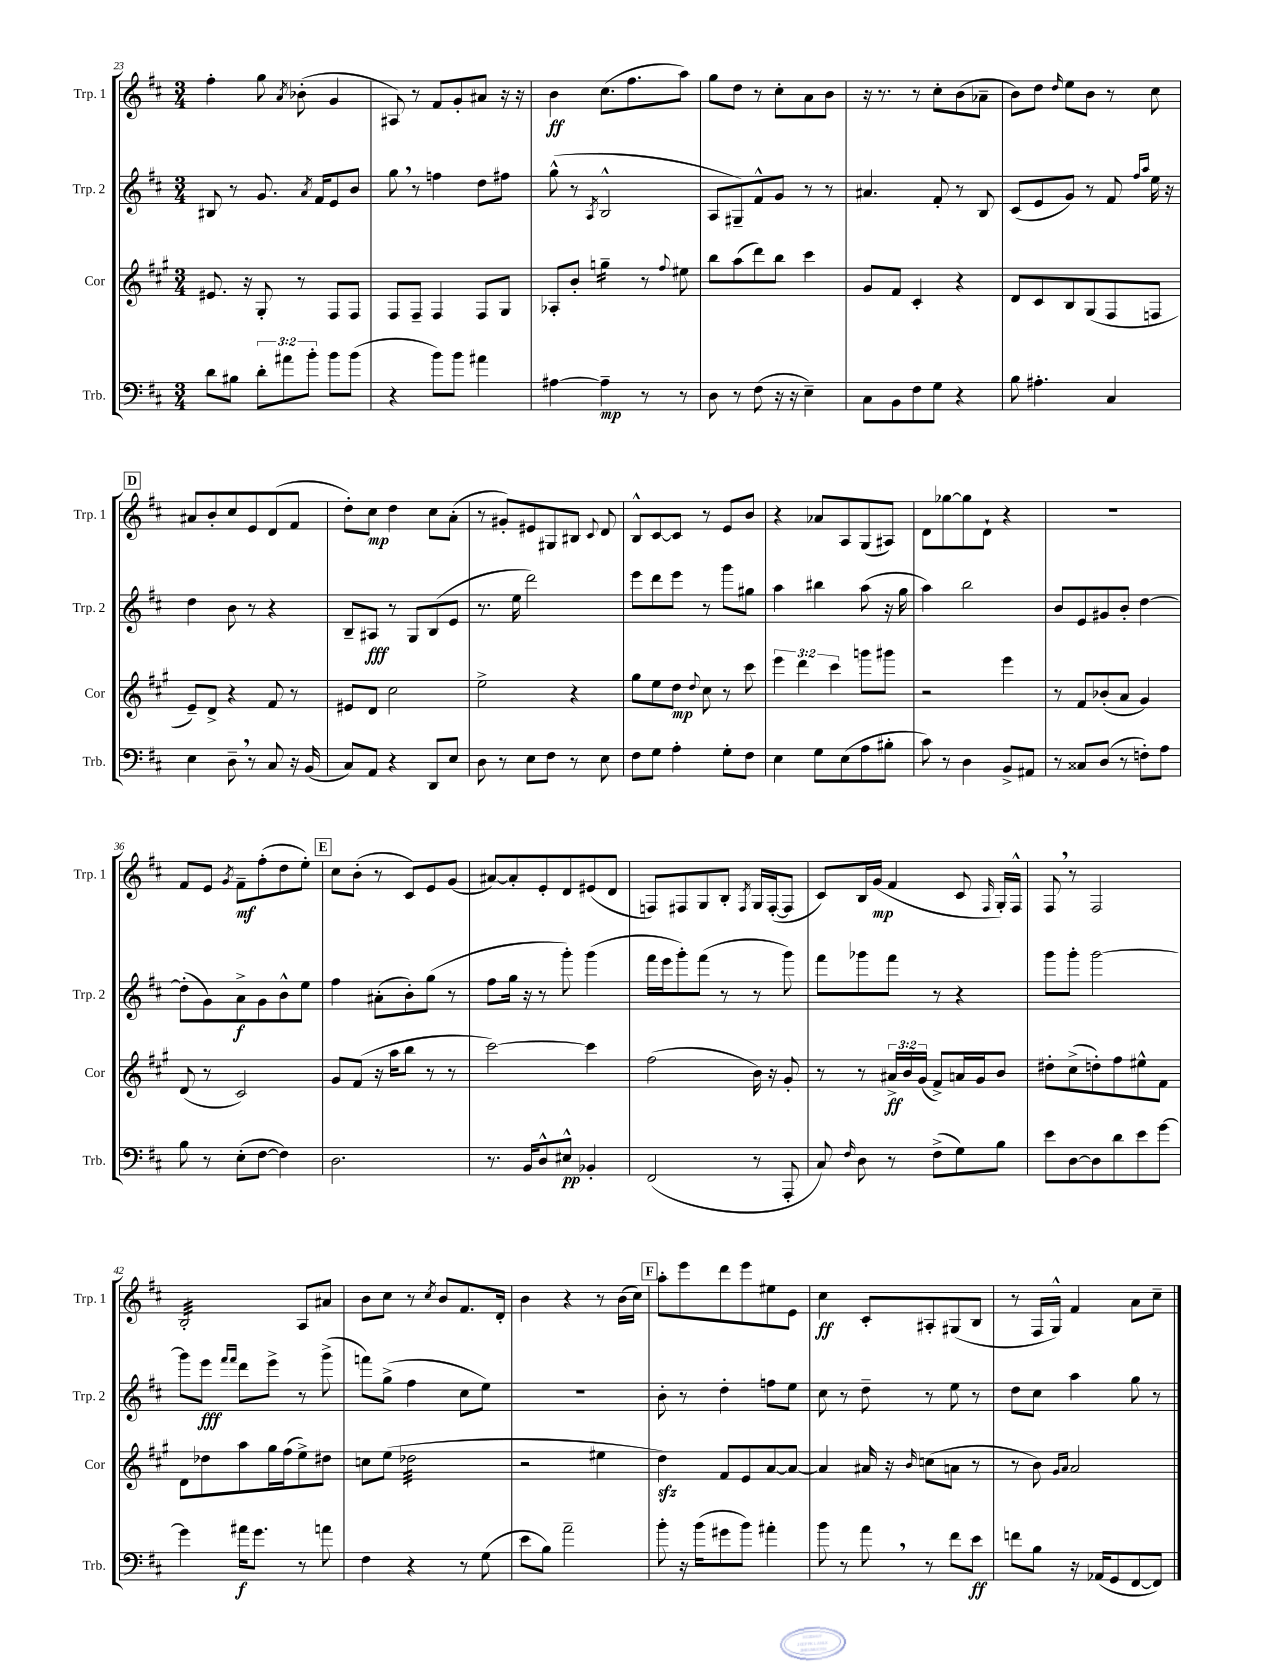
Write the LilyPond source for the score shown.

<<
\new StaffGroup <<
\new Staff = "s0" \with { instrumentName = "Trp. 1" shortInstrumentName = "Trp. 1" } {
    \clef treble \key d \major \numericTimeSignature \time 3/4
    \autoBeamOff fis''4-. g''8 \acciaccatura { a'8 } bes'8-.( g'4 |
    ais8) r8 fis'8[ g'8-. ais'8] r16 r16 |
    b'4\ff cis''8.[( fis''8. a''8]) |
    g''8[ d''8] r8 cis''8[-. a'8 b'8] |
    r16 r8. r8 cis''8[-. b'8( aes'8]-- |
    b'8[) d''8] \grace { d''16 } e''8[ b'8] r8 cis''8 |
    \mark \markup { \box "D" } ais'8[ b'8-. cis''8 e'8 d'8( fis'8] |
    d''8[-.) cis''8]\mp d''4 cis''8[ a'8]-.( |
    r8 gis'8[-.) eis'8 gis8 bis8] \appoggiatura { cis'8 } d'8 |
    b8[-^ cis'8~ cis'8] r8 e'8[ b'8] |
    r4 aes'8[ a8 g8( ais8]) |
    d'8[ ges''8~ ges''8 d'8]-! r4 |
    R2. |
    fis'8[ e'8] \acciaccatura { g'8 } fis'8[--\mf fis''8-.( d''8 e''8]-.) |
    \mark \markup { \box "E" } cis''8[ b'8]-.( r8 cis'8[) e'8 g'8]( |
    ais'8[~) ais'8-. e'8-. d'8 eis'8( d'8] |
    f8[) fis8 g8 b8]-. \acciaccatura { fis8 } g16[ fis16~-.( fis8] |
    cis'8[) b16 g'16]\mp( fis'4 cis'8 \grace { fis16 } g16[-.) fis16]-^ |
    fis8 \breathe r8 fis2 |
    b2:32-. a8[ ais'8] |
    b'8[ cis''8] r8 \acciaccatura { cis''8 } b'8[ fis'8. d'16]-. |
    b'4 r4 r8 b'16[( cis''16]) |
    \mark \markup { \box "F" } a''8[-. e'''8 d'''8 e'''8 eis''8 e'8] |
    cis''4\ff cis'8[-. ais8-. gis8( b8] |
    r8 fis16[ g16]-^) fis'4 a'8[ cis''8]-- \bar "|." |
}
\new Staff = "s1" \with { instrumentName = "Trp. 2" shortInstrumentName = "Trp. 2" } {
    \clef treble \key d \major \numericTimeSignature \time 3/4
    \autoBeamOff bis8 r8 g'8. \acciaccatura { a'8 } fis'16[ e'8 b'8] |
    g''8 \breathe r8 f''4 d''8[ fis''8] |
    g''8-^( r8 \acciaccatura { a8 } b2-^ |
    a8[ gis8--) fis'8-^ g'8] r8 r8 |
    ais'4. fis'8-. r8 b8 |
    cis'8[( e'8 g'8]) r8 fis'8 \grace { fis''16[ a''16] } e''16 r16 |
    \mark \markup { \box "D" } d''4 b'8 r8 r4 |
    b8[-- ais8]\fff r8 g8[ b8( e'8] |
    r8. e''16 d'''2) |
    e'''8[ d'''8 e'''8] r8 g'''8[ gis''8] |
    a''4 bis''4 a''8( r16 g''16 |
    a''4) b''2 |
    b'8[ e'8 gis'8 b'8]-. d''4~ |
    d''8[-.( g'8) a'8->\f g'8 b'8-^ e''8] |
    \mark \markup { \box "E" } fis''4 ais'8[-.( b'8-.) g''8]( r8 |
    fis''8[ g''16] r16 r8 g'''8-.) g'''4( |
    fis'''16[ e'''16 g'''8-.) fis'''8]( r8 r8 g'''8) |
    fis'''8[ ges'''8 fis'''8] r8 r4 |
    g'''8[ g'''8]-. g'''2~ |
    g'''8[ e'''8]\fff \grace { fis'''16[ fis'''16] } d'''8[ e'''8]-> r8 g'''8->( |
    f'''8[) g''8]->( fis''4 cis''8[ e''8]) |
    R2. |
    \mark \markup { \box "F" } b'8-. r8 d''4-. f''8[ e''8] |
    cis''8 r8 d''8-- r8 e''8 r8 |
    d''8[ cis''8] a''4 g''8 r8 \bar "|." |
}
\new Staff = "s2" \with { instrumentName = "Cor" shortInstrumentName = "Cor" } {
    \clef treble \key a \major \numericTimeSignature \time 3/4 \override Staff.TupletNumber.text = #tuplet-number::calc-fraction-text
    \autoBeamOff eis'8. r16 gis8-. r8 fis8[ fis8] |
    fis8[ fis8]-- fis4 fis8[ gis8] |
    aes8[-. b'8]-. g''4:16-- r8 \appoggiatura { fis''8 } eis''8 |
    b''8[ a''8( d'''8) b''8] cis'''4 |
    gis'8[ fis'8] cis'4-. r4 |
    d'8[ cis'8 b8 gis8( fis8 f8] |
    \mark \markup { \box "D" } e'8[--) d'8]-> r4 fis'8 r8 |
    eis'8[ d'8] cis''2 |
    e''2-> r4 |
    gis''8[ e''8 d''8]\mp \appoggiatura { d''8 } cis''8 r8 cis'''8 |
    \tuplet 3/2 { e'''4 d'''4 cis'''4 } g'''8[ gis'''8] |
    r2 e'''4 |
    r8 fis'8[ bes'8-.( a'8] gis'4) |
    d'8( r8 cis'2) |
    \mark \markup { \box "E" } gis'8[ fis'8]( r16 a''16[ b''8] r8 r8 |
    cis'''2~) cis'''4 |
    fis''2( b'16) r16 gis'8-. |
    r8 r8 \tuplet 3/2 { ais'16[->\ff b'16 gis'16]( } fis'8[->) a'16 gis'16 b'8] |
    dis''8[-. cis''8->( d''8-.) fis''8 eis''8-^ fis'8] |
    d'8[ des''8 a''8 gis''16 fis''16( e''8->) dis''8] |
    c''8[ e''8]( des''2:32 |
    r2 eis''4 |
    \mark \markup { \box "F" } d''4\sfz) fis'8[ e'8 a'8~ a'8]~ |
    a'4 ais'16 r16 \grace { b'16 } c''8[( a'8] r8 |
    r8 b'8) \grace { gis'16[ a'16] } a'2 \bar "|." |
}
\new Staff = "s3" \with { instrumentName = "Trb." shortInstrumentName = "Trb." } {
    \clef bass \key d \major \numericTimeSignature \time 3/4 \override Staff.TupletNumber.text = #tuplet-number::calc-fraction-text
    \autoBeamOff d'8[ bis8] \tuplet 3/2 { d'8[-. ais'8 b'8]-. } b'8[ b'8]( |
    r4 b'8[) b'8] ais'4 |
    ais4~ ais4--\mp r8 r8 |
    d8 r8 fis8( r16 r16 e4--) |
    cis8[ b,8 fis8 g8] r4 |
    b8 ais4.-. cis4 |
    \mark \markup { \box "D" } e4 d8-- \breathe r8 cis8 r16 b,16( |
    cis8[) a,8] r4 d,8[ e8] |
    d8 r8 e8[ fis8] r8 e8 |
    fis8[ g8] a4-. g8[-. fis8] |
    e4 g8[ e8( a8 bis8]-. |
    cis'8) r8 d4 b,8[-> ais,8] |
    r8 cisis8[ d8]( r8 f8[-.) a8] |
    b8 r8 e8[-.( fis8]~ fis4) |
    \mark \markup { \box "E" } d2. |
    r8. b,16[ d8-^ eis8]-^\pp bes,4-. |
    fis,2( r8 a,,8-. |
    cis8) \grace { fis16 } d8 r8 fis8[->( g8) b8] |
    e'8[ d8~ d8 d'8 e'8 g'8]~ |
    g'4 ais'16[\f g'8.] r8 a'8 |
    fis4 r4 r8 g8( |
    e'8[ b8]) a'2-- |
    \mark \markup { \box "F" } b'8-. r16 b'16[( gis'8 b'8]) ais'4-. |
    b'8 r8 a'8 \breathe r8 fis'8[ e'8]\ff |
    f'8[ b8] r16 aes,16[( g,8 fis,8~ fis,8]) \bar "|." |
}
>>
>>
\layout { \context { \Score currentBarNumber = #23 } }
